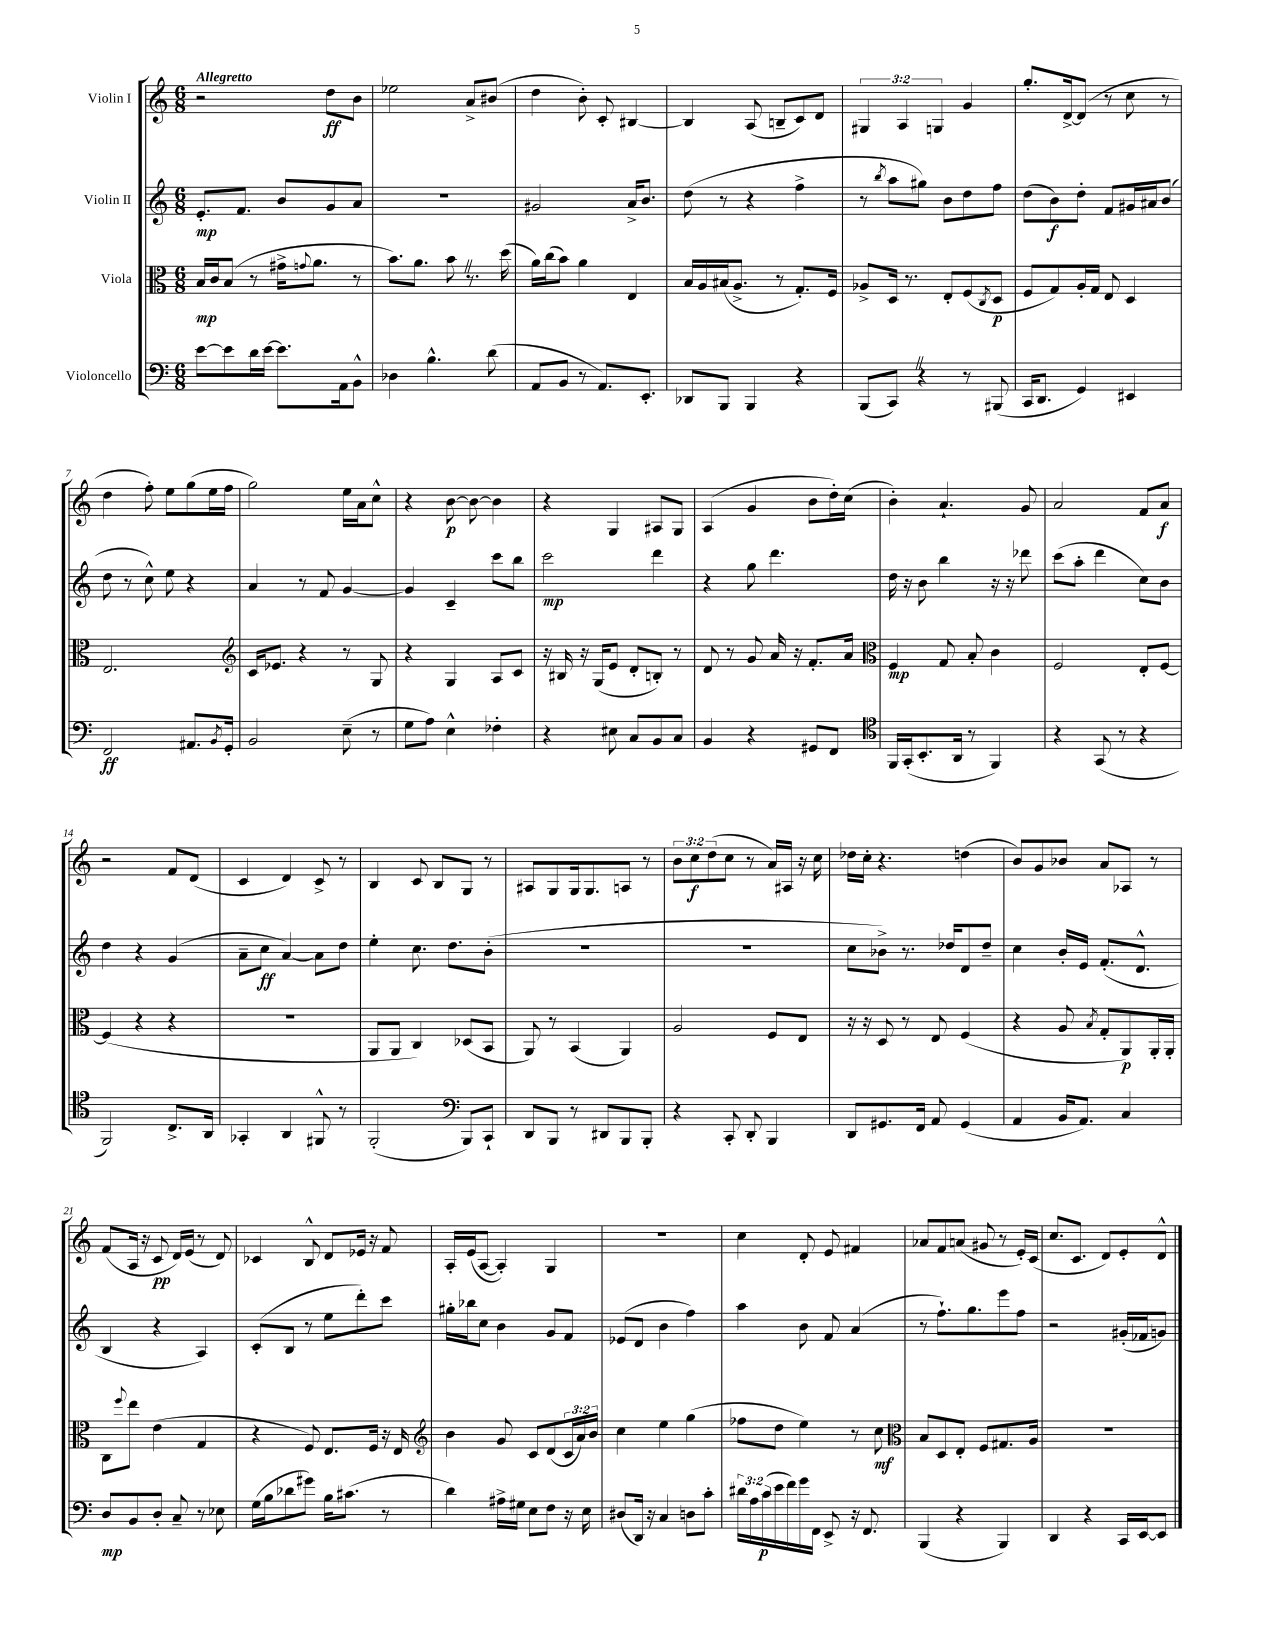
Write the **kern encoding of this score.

**kern	**kern	**kern	**kern
*staff4	*staff3	*staff2	*staff1
*clefF4	*clefC3	*clefG2	*clefG2
*k[]	*k[]	*k[]	*k[]
*M6/8	*M6/8	*M6/8	*M6/8
[8e	16B	8.e'	2r
.	16c	.	.
8e]	(8B	.	.
.	.	8.f	.
16d	8r	.	.
[16e	.	.	.
8.e]	16g#^	8b	.
.	8qqg	.	.
.	8.a	.	.
.	.	8g	8dd
16AA	.	.	.
8BB^^	8r	8a	8b
=	=	=	=
4D-	8.b)	2.r	2ee-
.	8.a	.	.
4.B^^	.	.	.
.	8b	.	.
.	8.r	.	8a^
(8d	.	.	(8b#
.	(16dd	.	.
=	=	=	=
8AA	16a)	2g#	4dd
.	(16cc	.	.
8BB	8b)	.	.
8r	4a	.	8b')
8.AA)	.	.	8c'
.	4E	16a^	[4B#
8.EE'	.	8.b	.
=	=	=	=
8DD-	16B	(8dd	4B#]
.	16A	.	.
8BBB	(16B#	8r	.
.	8.A^	.	.
4BBB	.	4r	(8A
.	8r	.	8B~
4r	8.G')	4ff^	8c)
.	.	.	8d
.	16F	.	.
=	=	=	=
(8BBB	8A-^	8r	6G#
.	.	8qbb	.
8CC)	16D	8aa	.
.	.	.	6A
.	8.r	.	.
4r	.	8gg#)	.
.	.	.	6G
.	8E'	8b	.
8r	(8F	8dd	4g
.	8qC	.	.
(8BBB#	8D	8ff	.
=	=	=	=
16CC	8F	(8dd	8.gg'
8.DD	.	.	.
.	8G)	8b)	.
.	.	.	[16d^
4GG)	16A'	8dd'	(8d]
.	16G	.	.
.	8E	8f	8r
4EE#	4D	16g#	8cc
.	.	16a#	.
.	.	(8b	8r
=	=	=	=
2FF	2.E	8dd	4dd
.	.	8r	.
.	.	8cc^^)	8ff')
.	.	8ee	8ee
8.AA#	.	4r	(8gg
.	.	.	16ee
8qBB	.	.	.
16GG'	.	.	16ff
=	=	=	=
*	*clefG2	*	*
2BB	16c	4a	2gg)
.	8.e-	.	.
.	4r	8r	.
.	.	8f	.
(8E~	8r	[4g	16ee
.	.	.	16a
8r	8G	.	8cc^^
=	=	=	=
8G	4r	4g]	4r
8A)	.	.	.
4E^^	4G	4c~	[8b
.	.	.	8b_
4F-'	8A	8ccc	4b]
.	8c	8bb	.
=	=	=	=
4r	16r	2ccc	4r
.	16B#	.	.
.	16r	.	.
.	(16G	.	.
8E#	8e	.	4G
8C	8d'	.	.
8BB	8B')	4ddd	8A#
8C	8r	.	8G
=	=	=	=
4BB	8d	4r	(4A
.	8r	.	.
4r	8g	8gg	4g
.	16a	4.ddd	.
.	16r	.	.
8GG#	8.f'	.	8b
8FF	.	.	16dd')
.	16a	.	(16cc
=	=	=	=
*clefC4	*clefC3	*	*
16FF	4F	16dd	4b')
(16GG'	.	16r	.
8.BB'	.	8b	.
.	8G	4bb	4.a`
16AA	.	.	.
8r	8B'	.	.
4FF)	4c	16r	.
.	.	16r	.
.	.	8ddd-	8g
=	=	=	=
4r	2F	(8ccc	2a
.	.	8aa'	.
(8GG	.	4ddd	.
8r	.	.	.
4r	8E'	8cc)	8f
.	[8F	8b	8a
=	=	=	=
2FF)	(4F]	4dd	2r
.	4r	4r	.
8.C^	4r	(4g	8f
.	.	.	(8d
16AA	.	.	.
=	=	=	=
4GG-'	2.r	8a~	4c
.	.	8cc	.
4AA	.	[4a)	4d)
8FF#^^	.	8a]	8c^
8r	.	8dd	8r
=	=	=	=
(2FF'	8AA	4ee'	4B
.	8AA	.	.
.	4C)	8.cc	8c
.	.	.	8B
.	.	8.dd	.
*clefF4	*	*	*
8BBB)	(8D-	.	8G
8CC`	8BB	(8b'	8r
=	=	=	=
8DD	8AA)	2.r	8A#
8BBB	8r	.	8G
8r	(4BB	.	16G
.	.	.	8.G
8DD#	.	.	.
8BBB	4AA)	.	8A
8BBB'	.	.	8r
=	=	=	=
4r	2A	2.r	12b
.	.	.	12cc
.	.	.	(12dd
8CC'	.	.	8cc
8DD'	.	.	8r
4BBB	8F	.	16a)
.	.	.	16A#
.	8E	.	16r
.	.	.	16cc
=	=	=	=
8DD	16r	8cc	16dd-
.	16r	.	16cc'
8.GG#	8D	8b-^)	4.r
.	8r	8.r	.
16FF	.	.	.
8AA	8E	.	.
.	.	16dd-	.
(4GG#	(4F	8d	(4dd
.	.	8dd-~	.
=	=	=	=
4AA	4r	4cc	8b)
.	.	.	8g
16BB	8A	16b'	8b-
8.AA)	.	16e	.
.	8qB	.	.
.	8G'	(8.f'	8a
4C	8AA)	.	8A-
.	.	8.d^^	.
.	16AA'	.	8r
.	16AA'	.	.
=	=	=	=
8D	8C	4B	(8f
.	8qqff	.	.
8BB	8ee	.	16A
.	.	.	16r
8D'	(4e	4r	8c
8C~	.	.	16d)
.	.	.	(16e
8r	4G	4A)	8r
8E-	.	.	8d)
=	=	=	=
(16G	4r	(8c'	4c-
16B	.	.	.
8d-	.	8B	.
8g#)	8F)	8r	8B^^
16B	8.E	8ee	8d
(8.c#	.	.	.
.	.	8ddd')	16e-
.	16F	.	16r
8r	16r	8ccc	8f
.	16E	.	.
=	=	=	=
*	*clefG2	*	*
4d)	4b	16gg#'	16A'
.	.	16bb-	(16e
.	.	8cc	[8A
16A#^	8g	4b	4A'])
16G#	.	.	.
8E	8c	.	.
8F	(8d	8g	4G
16r	24c	8f	.
.	24a)	.	.
16E	.	.	.
.	24b	.	.
=	=	=	=
(8D#	4cc	(8e-	2.r
16DD)	.	8d	.
16r	.	.	.
4C	4ee	4b	.
8D	(4gg	4ff)	.
8c'	.	.	.
=	=	=	=
24d#	8ff-	4aa	4cc
24A	.	.	.
(24c	.	.	.
16e	8dd	.	.
16f)	.	.	.
16g	4ee)	8b	8d'
16FF	.	.	.
8EE^	.	8f	8e
16r	8r	(4a	4f#
8.FF	.	.	.
.	8cc	.	.
=	=	=	=
*	*clefC3	*	*
(4BBB	8B	8r	8a-
.	8D	8.ff`)	8f
4r	8E'	.	(8a
.	.	8.gg	.
.	8F	.	8g#
4BBB)	8.G#	8eee	8r
.	.	8ff	16e')
.	16A	.	(16c
=	=	=	=
4DD	2.r	2r	8.cc
.	.	.	8.c
4r	.	.	.
.	.	.	8d)
16CC	.	(16g#'	8e'
[16EE	.	16f-	.
8EE]	.	8g)	8d^^
==	==	==	==
*-	*-	*-	*-
